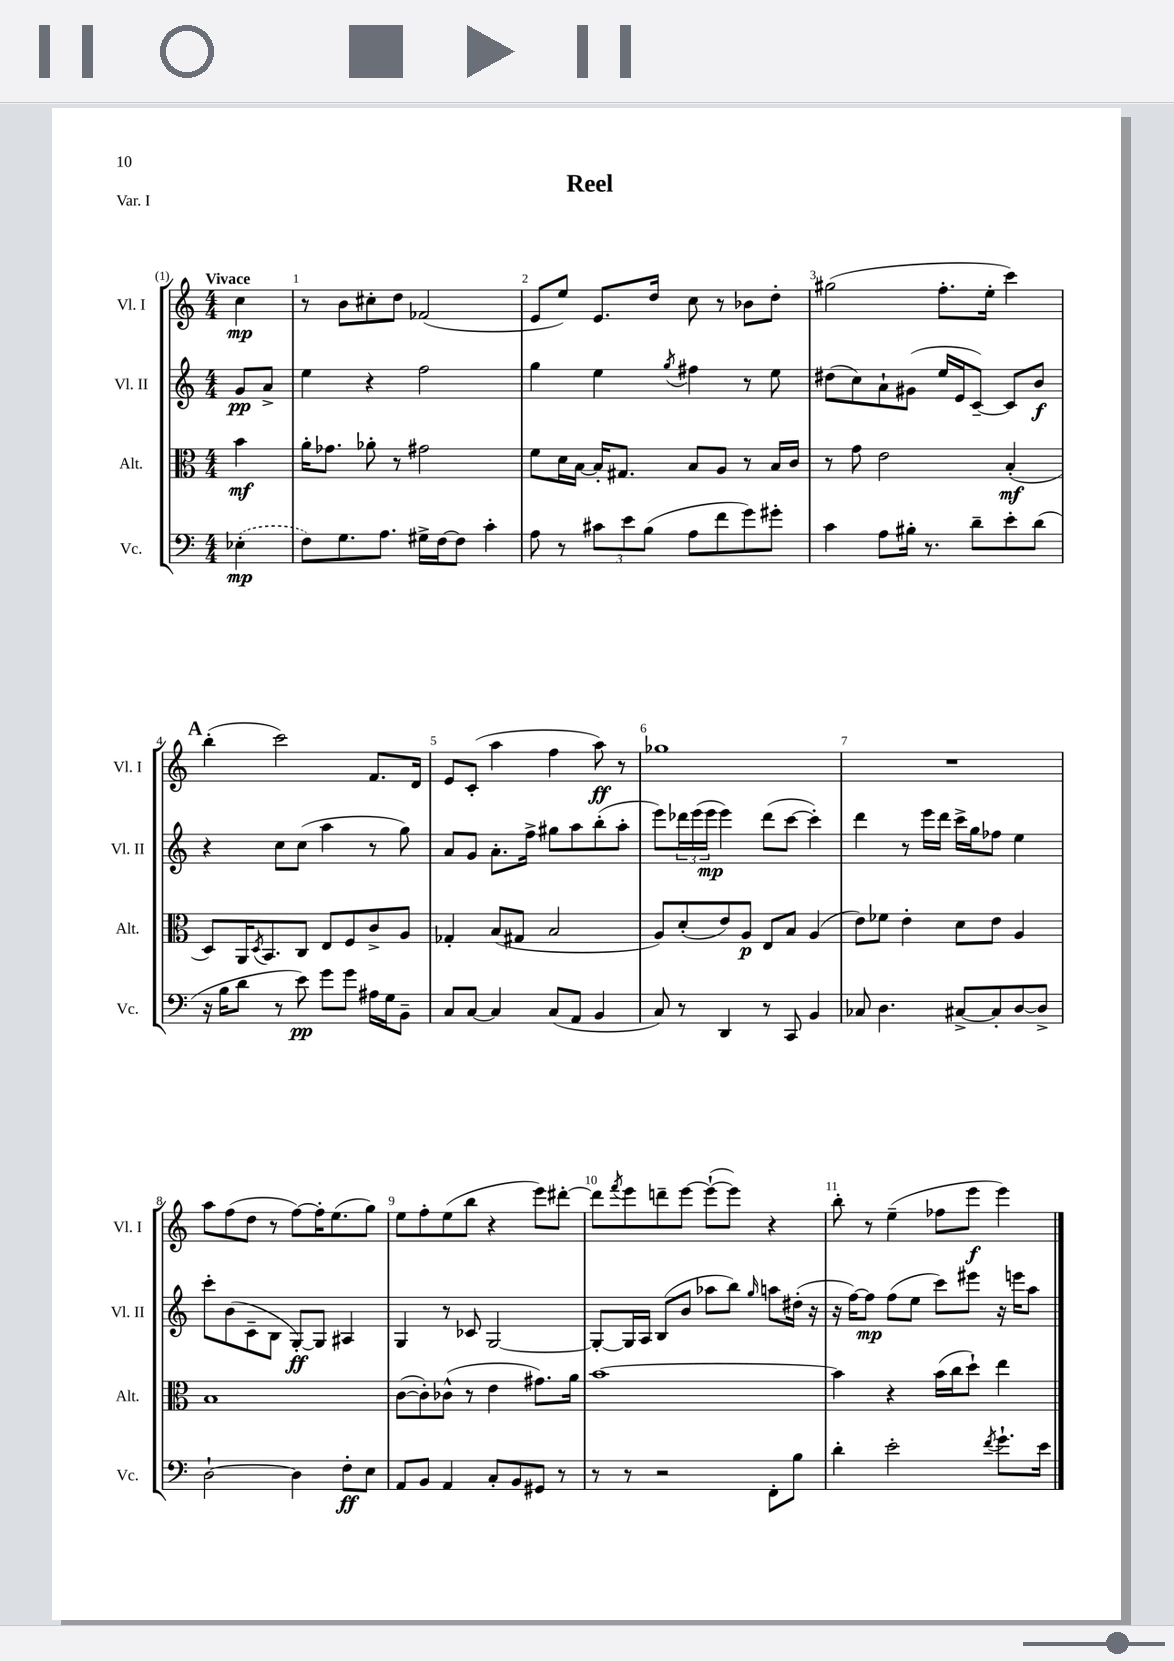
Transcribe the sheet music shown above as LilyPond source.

\header { title = "Reel" piece = "Var. I" }
<<
\new StaffGroup <<
\new Staff = "s0" \with { instrumentName = "Vl. I" shortInstrumentName = "Vl. I" } {
    \clef treble \key c \major \numericTimeSignature \time 4/4 \partial 4 \tempo "Vivace"
    c''4\mp |
    r8 b'8 cis''8-. d''8 fes'2( |
    e'8 e''8) e'8. d''16 c''8 r8 bes'8 d''8-. |
    gis''2( f''8.-. e''16-. c'''4) |
    \mark \markup { \bold "A" } b''4-.( c'''2) f'8. d'16 |
    e'8 c'8-.( a''4 f''4 a''8\ff) r8 |
    ges''1 |
    R1 |
    a''8 f''8( d''8 r8 f''8~) f''16-. e''8.( g''8) |
    e''8 f''8-. e''8( b''8 r4 e'''8) dis'''8~-. |
    dis'''8 \acciaccatura { f'''8 } e'''8 d'''8-- e'''8~ e'''8~-!( e'''8) r4 |
    b''8-. r8 e''4--( fes''8 e'''8\f e'''4) \bar "|." |
}
\new Staff = "s1" \with { instrumentName = "Vl. II" shortInstrumentName = "Vl. II" } {
    \clef treble \key c \major \numericTimeSignature \time 4/4 \partial 4
    g'8\pp a'8-> |
    e''4 r4 f''2 |
    g''4 e''4 \acciaccatura { g''8 } fis''4 r8 e''8 |
    dis''8( c''8) a'8-! gis'8( e''16 e'16 c'8~--) c'8 b'8\f |
    \mark \markup { \bold "A" } r4 c''8 c''8( a''4 r8 g''8) |
    a'8 g'8 a'8.-. f''16-> gis''8 a''8 b''8-.( a''8-. |
    e'''8) \tuplet 3/2 { des'''16 e'''16( e'''16\mp } e'''4) des'''8( c'''8~ c'''4-.) |
    d'''4 r8 e'''16 d'''16 c'''16-> g''16 fes''8 e''4 |
    c'''8-. b'8( c'8-- b8 g8~-.\ff) g8 ais4 |
    g4 r8 ces'8 g2~ |
    g8~-. g16 a16 b8( b'8 aes''8 b''8) \grace { g''16 } a''8 dis''16-.( r16 |
    r16 f''16~) f''8\mp f''8( e''8 c'''8) eis'''8 r16 e'''16 a''8 \bar "|." |
}
\new Staff = "s2" \with { instrumentName = "Alt." shortInstrumentName = "Alt." } {
    \clef alto \key c \major \numericTimeSignature \time 4/4 \partial 4
    b'4\mf |
    a'16-. ges'8. aes'8-. r8 gis'2 |
    f'8 d'16 b16~ b16-. gis8. b8 a8 r8 b16 c'16 |
    r8 g'8 e'2 b4-.\mf( |
    \mark \markup { \bold "A" } d8) a,16 \acciaccatura { d8 } b,8. c8 e8 f8 c'8-> a8 |
    ges4-. b8( gis8 b2 |
    a8) d'8-.( e'8) a8\p e8 b8 a4( |
    e'8) fes'8 e'4-. d'8 e'8 a4 |
    b1 |
    c'8~( c'8-.) ces'8-^( r8 e'4 gis'8.) a'16 |
    b'1~ |
    b'4 r4 b'16( c''16 d''8-!) e''4 \bar "|." |
}
\new Staff = "s3" \with { instrumentName = "Vc." shortInstrumentName = "Vc." } {
    \clef bass \key c \major \numericTimeSignature \time 4/4 \partial 4
    \once \slurDashed ees4-.\mp( |
    f8) g8. a8. gis16-> f16~ f8 c'4-. |
    a8 r8 \tuplet 3/2 { cis'8 e'8 b8( } a8 f'8 g'8) gis'8-. |
    c'4 a8 bis16-. r8. d'8-- e'8-. d'8( |
    \mark \markup { \bold "A" } r16 b16 d'8 r8 e'8\pp) g'8 g'8 ais16 g16 b,8-- |
    c8 c8~ c4 c8( a,8 b,4 |
    c8) r8 d,4 r8 c,8 b,4 |
    ces8 d4. cis8~-> cis8-. d8~ d8-> |
    d2~-! d4 f8-.\ff e8 |
    a,8 b,8 a,4 c8-. b,8 gis,8 r8 |
    r8 r8 r2 f,8-. b8 |
    d'4-. e'2-. \acciaccatura { f'8 } g'8.-! e'16 \bar "|." |
}
>>
>>
\layout { \context { \Score \override BarNumber.break-visibility = ##(#f #t #t) barNumberVisibility = #all-bar-numbers-visible } }
